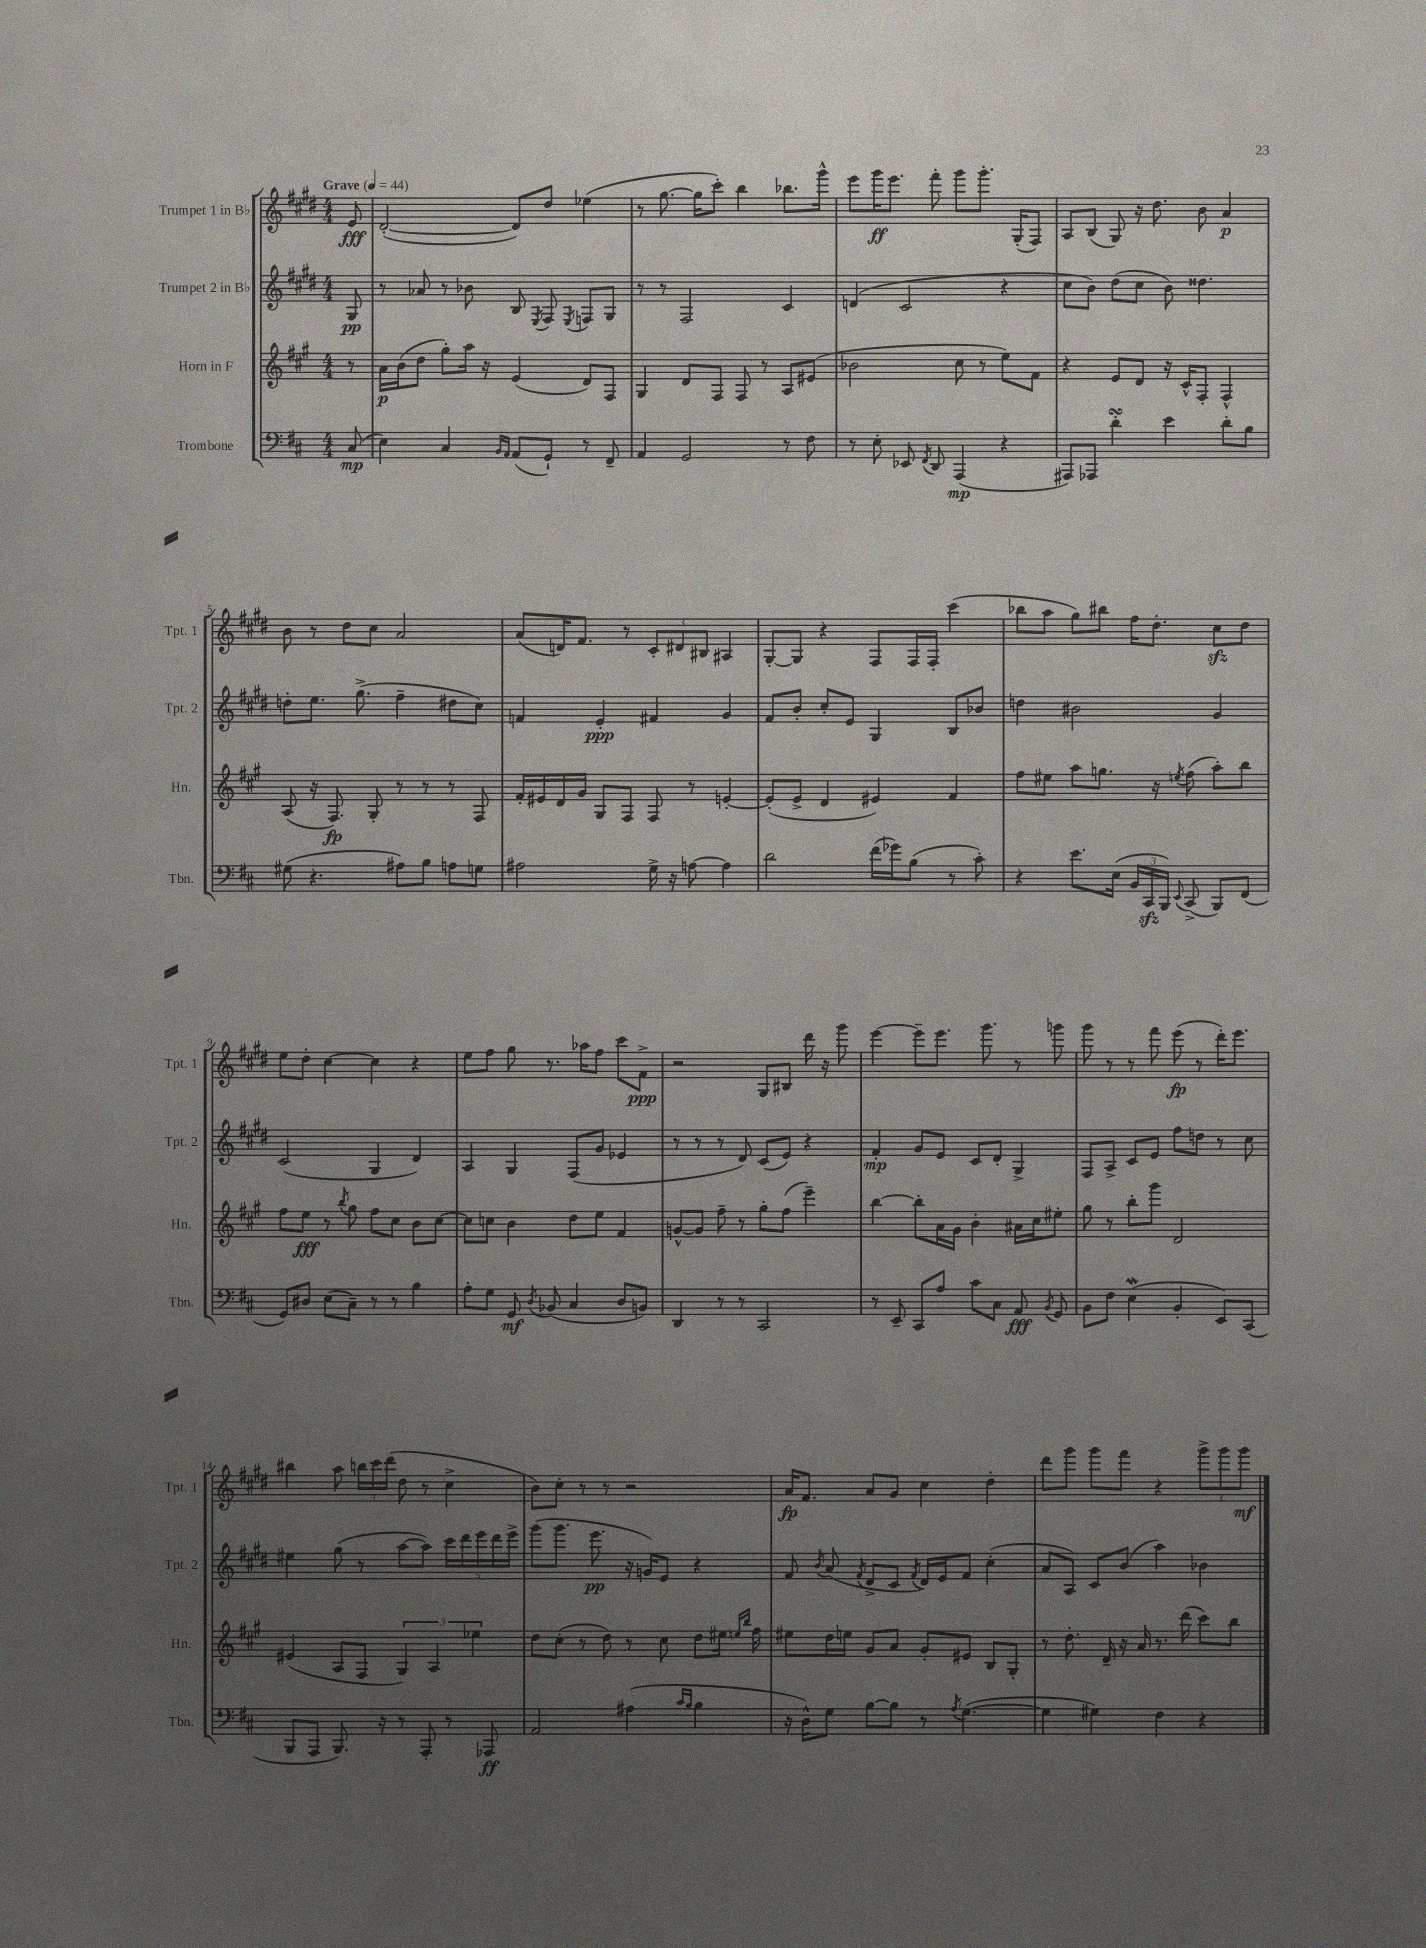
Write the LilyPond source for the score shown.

<<
\new StaffGroup <<
\new Staff = "s0" \with { instrumentName = "Trumpet 1 in Bb" shortInstrumentName = "Tpt. 1" } {
    \clef treble \key e \major \numericTimeSignature \time 4/4 \partial 8 \tempo "Grave" 4 = 44
    \autoBeamOff e'8\fff |
    dis'2~-.( dis'8[) dis''8] ees''4( |
    r8 gis''8.~ gis''16[ cis'''8]-.) b''4 bes''8.[ gis'''16]-^ |
    e'''8[ gis'''16\ff e'''8.] fis'''8-. gis'''8[ gis'''8.]-. gis16[-.( fis8]) |
    a8[ b8]( gis8) r16 dis''8. b'8 a'4\p |
    b'8 r8 dis''8[ cis''8] a'2 |
    a'8[( d'16) fis'8.] r8 \tuplet 3/2 { cis'8[-. dis'8 bis8] } ais4 |
    gis8[~-. gis8] r4 fis8[ fis16 fis16]-. cis'''4( |
    bes''8[ a''8] gis''8[) bis''8] fis''16[ dis''8.]-. cis''8[\sfz dis''8] |
    e''8[ dis''8]-. cis''4~ cis''4 r4 |
    e''8[ fis''8] gis''8 r8. aes''16[ fis''8] cis'''8[ fis'8]->\ppp |
    r2 gis8[ bis8] dis'''16 r16 gis'''8 |
    e'''4~ e'''8[-- e'''8.] gis'''8. r8 g'''8 |
    gis'''8 r8 r8 fis'''8 e'''8\fp( r8 dis'''16[-.) e'''8.] |
    bis''4 a''8 \tuplet 3/2 { b''16[ cis'''16 dis'''16]( } dis''8 r8 cis''4-> |
    b'8[) cis''8]-. r8 r8 r2 |
    a'16[\fp fis'8.] a'8[ gis'8] cis''4 dis''4-. |
    dis'''8[ gis'''8] gis'''8[ fis'''8] r4 \tuplet 3/2 { gis'''8[-> gis'''8 gis'''8]\mf } \bar "|." |
}
\new Staff = "s1" \with { instrumentName = "Trumpet 2 in Bb" shortInstrumentName = "Tpt. 2" } {
    \clef treble \key e \major \numericTimeSignature \time 4/4 \partial 8
    \autoBeamOff gis8\pp |
    r8 aes'8 r8 bes'8 b8 \acciaccatura { e8 } fis8 \acciaccatura { e8 } f8[ gis8] |
    r8 r8 fis2 cis'4 |
    d'4( cis'2 r4 |
    cis''8[ b'8]) dis''8[( cis''8] b'8) disis''4. |
    d''8[-. e''8.] gis''8.->( fis''4-- dis''8[ cis''8]) |
    f'4 e'4-.\ppp fis'4 gis'4 |
    fis'8[ b'8]-. cis''8[-. e'8] gis4 b8[ bes'8] |
    d''4 bis'2 gis'4 |
    cis'2( gis4 dis'4) |
    a4 gis4 fis8[( gis'8] ees'4 |
    r8 r8 r8 dis'8) cis'8[( e'8]) r4 |
    fis'4-.\mp gis'8[ e'8] cis'8[ dis'8]-. gis4-> |
    fis8[ a8]-> cis'8[ e'8] fis''8[ d''8] r8 cis''8 |
    eis''4 gis''8( r8 a''8[~ a''8]) \tuplet 5/4 { cis'''16[ dis'''16 e'''16 dis'''16 e'''16]-> } |
    gis'''8[( gis'''8.] e'''8.\pp r16 g'16[) e'8] r4 |
    fis'8 \acciaccatura { b'8 } a'8( \acciaccatura { fis'8 } dis'8[-> cis'8] \acciaccatura { fis'8 } dis'16[) e'16 fis'8] cis''4-.( |
    a'8[ a8]) cis'8[ b'8]( a''4) bes'4 \bar "|." |
}
\new Staff = "s2" \with { instrumentName = "Horn in F" shortInstrumentName = "Hn." } {
    \clef treble \key a \major \numericTimeSignature \time 4/4 \partial 8
    \autoBeamOff r8 |
    a'16[\p b'16( d''8] gis''8[-.) a''16] r16 e'4( d'8[) fis8] |
    gis4 d'8[ fis8] fis8 r8 a8[ eis'8]( |
    bes'2 cis''8 r8 e''8[) fis'8] |
    r4 e'8[ d'8] r16 cis'16[-^ fis8]-. fis4-^ |
    a8( r16 fis8.\fp) gis8-. r8 r8 r8 fis8 |
    fis'16[-. eis'16 d'16 gis'16] gis8[ fis8] fis8 r8 e'4~-. |
    e'8[-.( e'8]-> d'4 eis'4) fis'4 |
    fis''8[ eis''8] a''8[ g''8.] r16 \acciaccatura { e''8 } fis''8( a''8[-.) b''8] |
    fis''8[ e''8]\fff r8 \acciaccatura { b''8 } gis''8 fis''8[ cis''8] b'8[ cis''8]~ |
    cis''8[ c''8] b'4 d''8[ e''8] fis'4 |
    g'8[~-^ g'8] fis''8-- r8 gis''8[-. fis''8]( e'''4--) |
    b''4~ b''8[-. a'16 gis'16] b'4-. ais'16[ cis''16 eis''8]-. |
    gis''8 r8 b''8[-. gis'''8] d'2 |
    eis'4( a8[ fis8] \tuplet 3/2 { gis4) a4 ees''4 } |
    d''8[ cis''8]-.( r8 d''8) r8 cis''8 d''8[ eis''16] \grace { e''16[ b''16] } fis''16 |
    eis''8[ d''16 e''16] gis'8[ a'8] gis'8[-. eis'8] b8[ gis8]-. |
    r8 d''8.-. d'16-- r16 a'16 r8. d'''16( cis'''8[) b''8] \bar "|." |
}
\new Staff = "s3" \with { instrumentName = "Trombone" shortInstrumentName = "Tbn." } {
    \clef bass \key d \major \numericTimeSignature \time 4/4 \partial 8
    \autoBeamOff cis8\mp( |
    e4) cis4 \grace { b,16[ a,16] } a,8[( g,8]-!) r8 fis,8-- |
    a,4 g,2 r8 fis8 |
    r8 e8-. ees,8 \acciaccatura { fis,8 } d,8 a,,4\mp( r4 |
    ais,,8[) aes,,8] d'4-.\turn e'4 d'8[-. b8] |
    gis8( r4. ais8[) b8] a8[ g8] |
    ais2 g16-> r16 a8~ a4 |
    d'2 fis'16[( ges'16) b8]( r8 cis'8-.) |
    r4 e'8.[ e16]( \tuplet 3/2 { b,16[ cis,16\sfz b,,16]) } \appoggiatura { e,8 } cis,8->( b,,8[) fis,8]( |
    g,8[) dis8] e8[( cis8]--) r8 r8 b4 |
    a8[-. g8] g,8\mf \acciaccatura { d8 } bes,8( cis4 d8[ b,8]) |
    d,4 r8 r8 cis,2 |
    r8 e,8-- cis,8[ a8] cis'8[ cis8] a,8\fff \acciaccatura { b,8 } g,8 |
    b,8[ fis8] e4\mordent( b,4-. e,8[) cis,8]( |
    b,,8[ a,,8] b,,8.) r16 r8 a,,8-. r8 aes,,8\ff |
    a,2 ais4( \grace { cis'16[ b16] } b4 |
    r16 d16[-^) g8] b8[~ b8] r8 \acciaccatura { a8 } g4.~( |
    g4 gis4) fis4 r4 \bar "|." |
}
>>
>>
